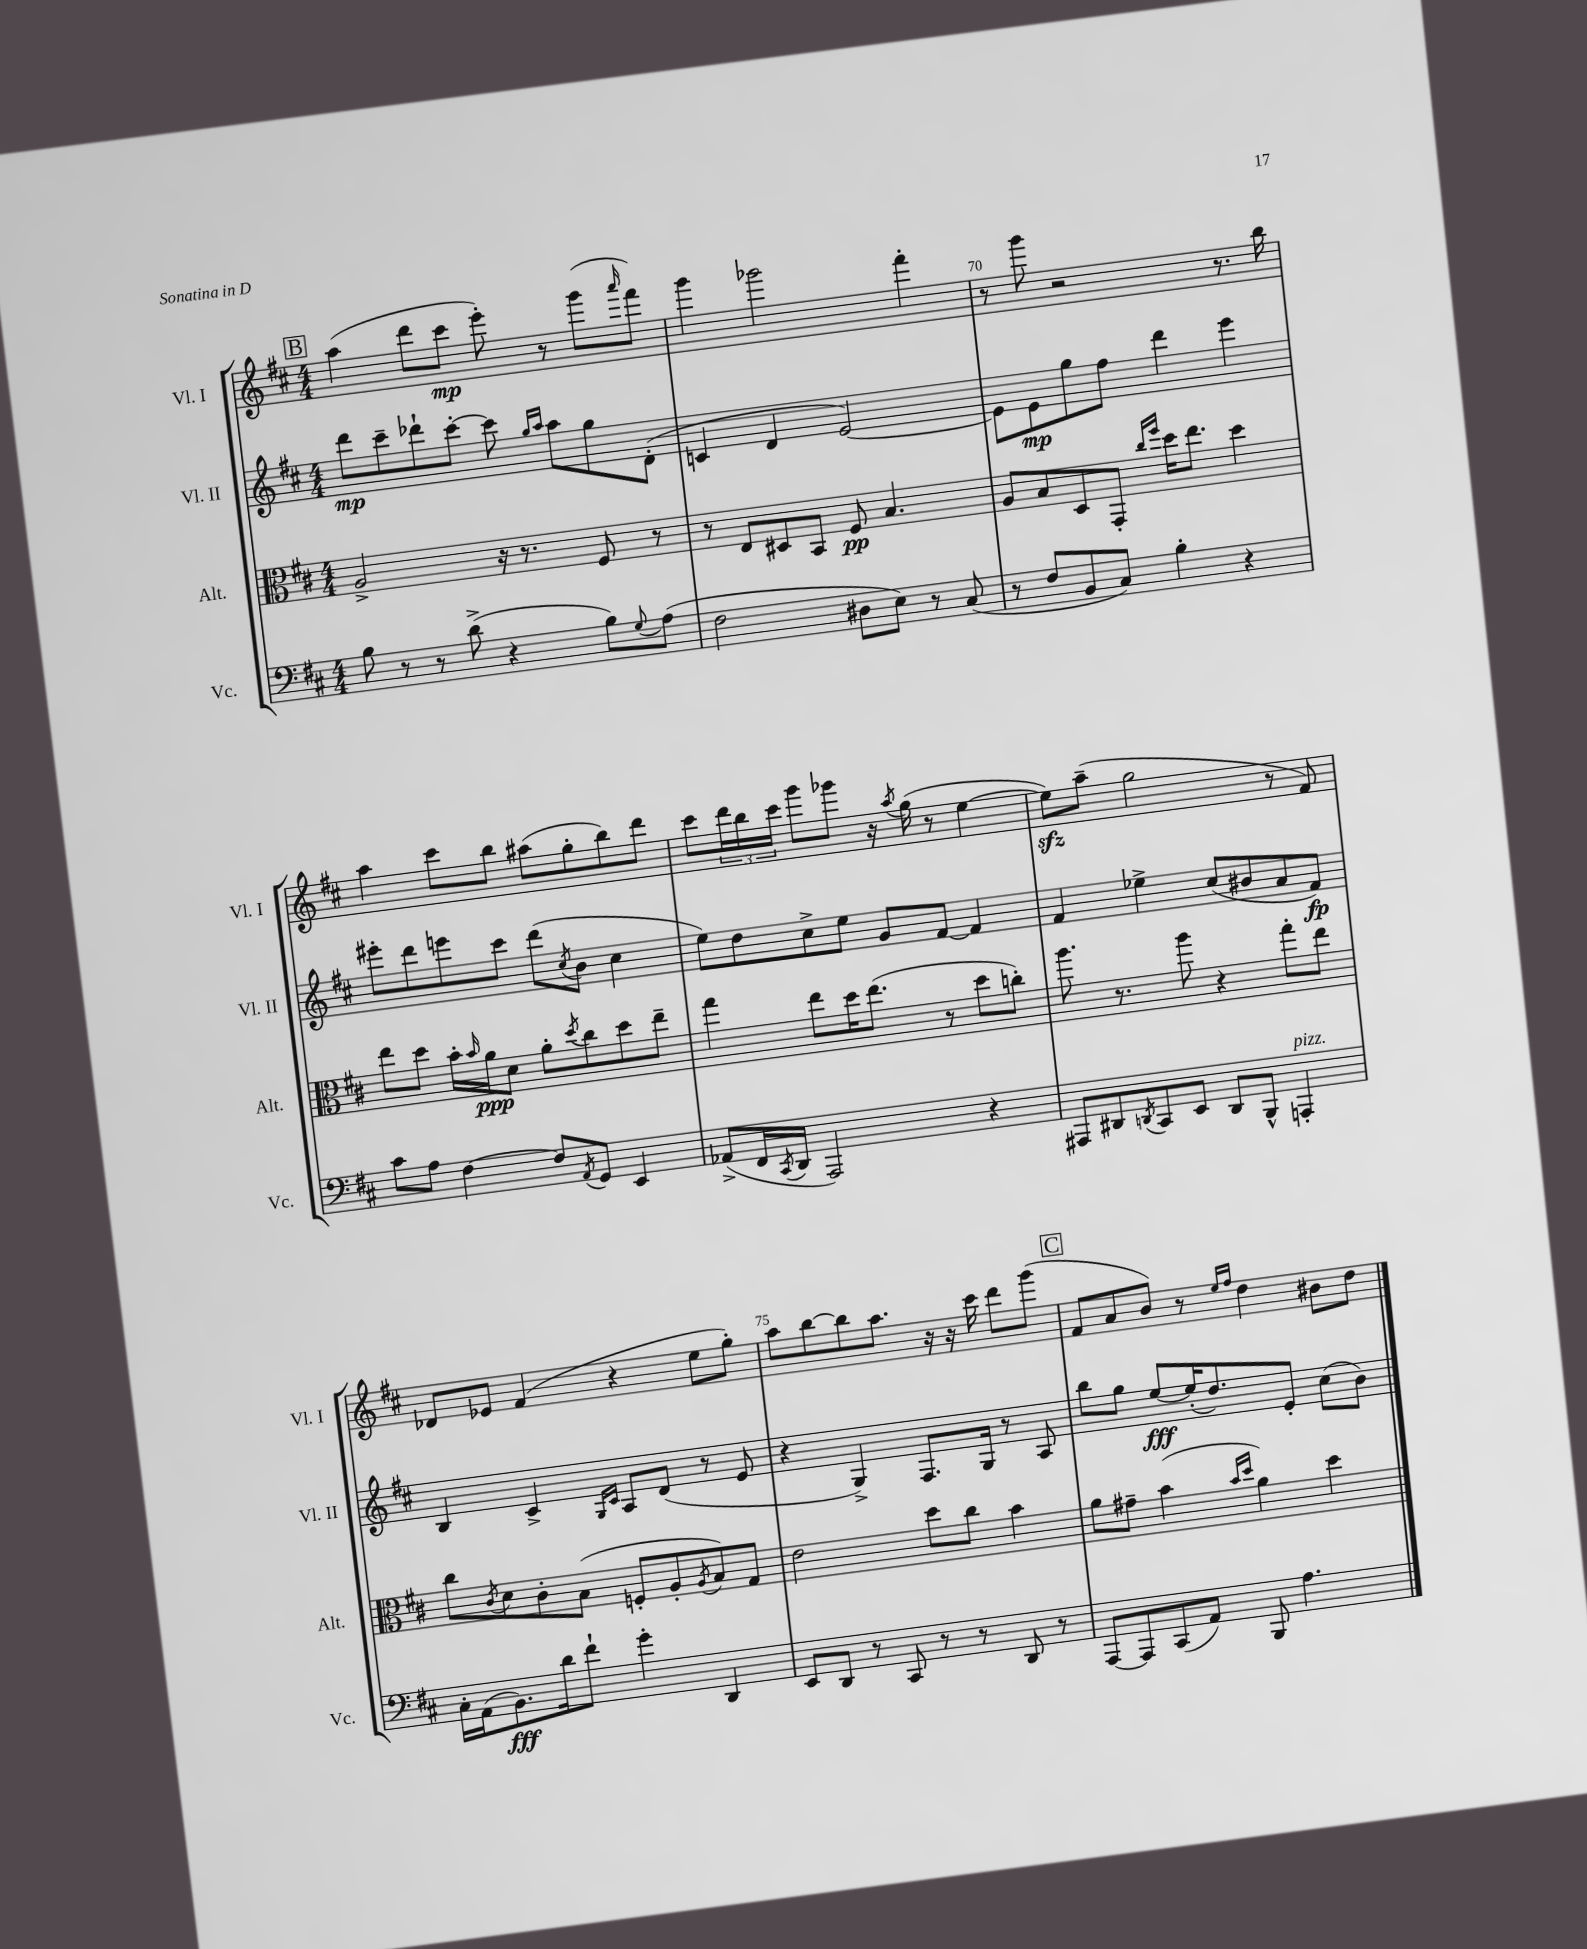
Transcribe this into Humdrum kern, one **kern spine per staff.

**kern	**dynam	**kern	**dynam	**kern	**dynam	**kern	**dynam
*part4	*part4	*part3	*part3	*part2	*part2	*part1	*part1
*staff4	*staff4	*staff3	*staff3	*staff2	*staff2	*staff1	*staff1
*I"Vc.	*	*I"Alt.	*	*I"Vl. II	*	*I"Vl. I	*
*I'Vc.	*	*I'Alt.	*	*I'Vl. II	*	*I'Vl. I	*
*clefF4	*	*clefC3	*	*clefG2	*	*clefG2	*
*k[f#c#]	*	*k[f#c#]	*	*k[f#c#]	*	*k[f#c#]	*
*M4/4	*	*M4/4	*	*M4/4	*	*M4/4	*
!!LO:REH:place=s1:t=B
=68	=68	=68	=68	=68	=68	=68	=68
8B\	.	2A^/	.	8ddd\L	mp	(4aa\	.
8r	.	.	.	8ccc#~\	.	.	.
8r	.	.	.	8ddd-X`\	.	8ddd\L	.
(8d^\	.	.	.	[8ccc#'\J	.	8ccc#\J	mp
4r	.	16r	.	8ccc#\]	.	8eee'\)	.
.	.	8.r	.	.	.	.	.
.	.	.	.	16qqgg/LL	.	.	.
.	.	.	.	16qqaa/JJ	.	.	.
.	.	.	.	8aa\L	.	8r	.
8B\L)	.	8F#/	.	8gg\	.	(8ggg\L	.
8qqG/	.	.	.	.	.	16qqaaa/	.
(8A\J	.	8r	.	(8d'\J	.	8fff#\J)	.
=69	=69	=69	=69	=69	=69	=69	=69
2F#\	.	8r	.	4cn/	.	4ggg\	.
.	.	8E/L	.	.	.	.	.
.	.	8D#X/	.	4d/	.	2ggg-X\	.
.	.	8BB/J	.	.	.	.	.
8D#X\L	.	8F#/	pp	[2e/)	.	.	.
8E\J)	.	4.B/	.	.	.	.	.
8r	.	.	.	.	.	4fff#'\	.
(8C#/	.	.	.	.	.	.	.
=70	=70	=70	=70	=70	=70	=70	=70
8r	.	8A/L	.	8e\L]	.	8r	.
8F#/L	.	8B/	.	8e\	mp	8ggg\	.
8BB/	.	8D/	.	8gg\	.	2r	.
8C#/J)	.	8GG'/J	.	8ff#\J	.	.	.
.	.	16qqcc#/LL	.	.	.	.	.
.	.	16qqff#/JJ	.	.	.	.	.
4B'\	.	16dd\KL	.	4ddd\	.	.	.
.	.	8.ee\J	.	.	.	.	.
4r	.	4dd\	.	4eee\	.	8.r	.
.	.	.	.	.	.	16bb\	.
!!LO:LB:g=z
=71	=71	=71	=71	=71	=71	=71	=71
8c#\L	.	8ee\L	.	8eee#X'\L	.	4aa\	.
8A\J	.	8dd\J	.	8ddd\	.	.	.
[4F#\	.	16b'\LL	.	8eeen\	.	8ccc#\L	.
.	.	16qqb/	.	.	.	.	.
.	.	16a\J	ppp	.	.	.	.
.	.	8d\J	.	8ccc#\J	.	8bb\J	.
8F#/L]	.	8a'\L	.	(8ddd\L	.	(8aa#X\L	.
8qAA/	.	8qdd/	.	8qcc#/	.	.	.
8GG/J	.	8cc#\	.	8b\J	.	8gg'\	.
4EE/	.	8dd\	.	4cc#\	.	8bb\)	.
.	.	8ee~\J	.	.	.	8ddd\J	.
=72	=72	=72	=72	=72	=72	=72	=72
(8AA-X^/L	.	4gg\	.	8ee\L)	.	8ccc#\L	.
16FF#/L	.	.	.	8dd\	.	24ddd\L	.
.	.	.	.	.	.	24bb\	.
8qCC#/	.	.	.	.	.	.	.
16DD/JJ	.	.	.	.	.	.	.
.	.	.	.	.	.	24ccc#\JJ	.
2AAA/)	.	8ee\L	.	8cc#^\	.	8ggg\L	.
.	.	16dd\K	.	8ee\J	.	8ggg-X\J	.
.	.	(8.ee\J	.	.	.	.	.
.	.	.	.	8g/L	.	16r	.
.	.	.	.	.	.	8qaa/	.
.	.	.	.	.	.	(16gg\	.
.	.	8r	.	[8f#/J	.	8r	.
4r	.	8dd\L	.	4f#/]	.	[4ee\	.
.	.	8ccn'\J)	.	.	.	.	.
=73	=73	=73	=73	=73	=73	=73	=73
8AAA#X/L	.	8.aa\	.	4f#/	.	8eezz\L])	.
8DD#X/	.	.	.	.	.	(8aa~\J	.
.	.	8.r	.	.	.	.	.
8qDDn/	.	.	.	.	.	.	.
8CC#/	.	.	.	4ee-X^\	.	2gg\	.
8EE/J	.	8aa\	.	.	.	.	.
8DD/L	.	4r	.	(8cc#/L	.	.	.
8BBB^^/J	.	.	.	8b#X/	.	.	.
!LO:TX:a:i:t=pizz.	!	!	!	!	!	!	!
4AAAn'/	.	8gg'\L	.	8a/	.	8r	.
.	.	8ee\J	.	8f#/J)	fp	8f#/)	.
!!LO:LB:g=z
=74	=74	=74	=74	=74	=74	=74	=74
16C#'\LL	.	8cc#\L	.	4B/	.	8d-X/L	.
(16AA\J	.	.	.	.	.	.	.
.	.	8qc#/	.	.	.	.	.
8.BB\)	fff	8d\	.	.	.	8e-X/J	.
.	.	8c#'\	.	4c#^/	.	(4f#/	.
16d\k	.	.	.	.	.	.	.
8f#`\J	.	(8B\J	.	.	.	.	.
.	.	.	.	16qqG/LL	.	.	.
.	.	.	.	16qqc#/JJ	.	.	.
4g'\	.	8Fn'/L	.	8A/L	.	4r	.
.	.	8A'/	.	(8d/J	.	.	.
.	.	8qA/	.	.	.	.	.
4DD/	.	8B/)	.	8r	.	8ee\L	.
.	.	8G/J	.	8e/	.	8gg'\J)	.
=75	=75	=75	=75	=75	=75	=75	=75
8EE/L	.	2e\	.	4r	.	8aa\L	.
8DD/J	.	.	.	.	.	[8bb\	.
8r	.	.	.	4G^/)	.	8bb\]	.
8CC#/	.	.	.	.	.	8.aa\J	.
8r	.	8dd\L	.	8.F#/L	.	.	.
.	.	.	.	.	.	16r	.
8r	.	8cc#\J	.	.	.	16r	.
.	.	.	.	16G/Jk	.	16ccc#\	.
8DD/	.	4b\	.	8r	.	8ddd\L	.
8r	.	.	.	8A/	.	(8ggg\J	.
!!LO:REH:place=s1:t=C
=76	=76	=76	=76	=76	=76	=76	=76
[8AAA/L	.	8a\L	.	8bb\L	.	8f#/L	.
8AAA/]	.	8g#X~\J	.	8gg\J	.	8a/	.
(8CC#/	.	(4b\	.	[8ee/L	fff	8b/J)	.
8AA/J)	.	.	.	(16ee'/K]	.	8r	.
.	.	.	.	8.dd/)	.	.	.
.	.	16qqb/LL	.	.	.	16qqee/LL	.
.	.	16qqdd/JJ	.	.	.	16qqff#/JJ	.
8BBB/	.	4a\)	.	.	.	4dd\	.
4.A\	.	.	.	8e'/J	.	.	.
.	.	4dd\	.	(8cc#\L	.	8b#X\L	.
.	.	.	.	8b\J)	.	8dd\J	.
==	==	==	==	==	==	==	==
*-	*-	*-	*-	*-	*-	*-	*-
